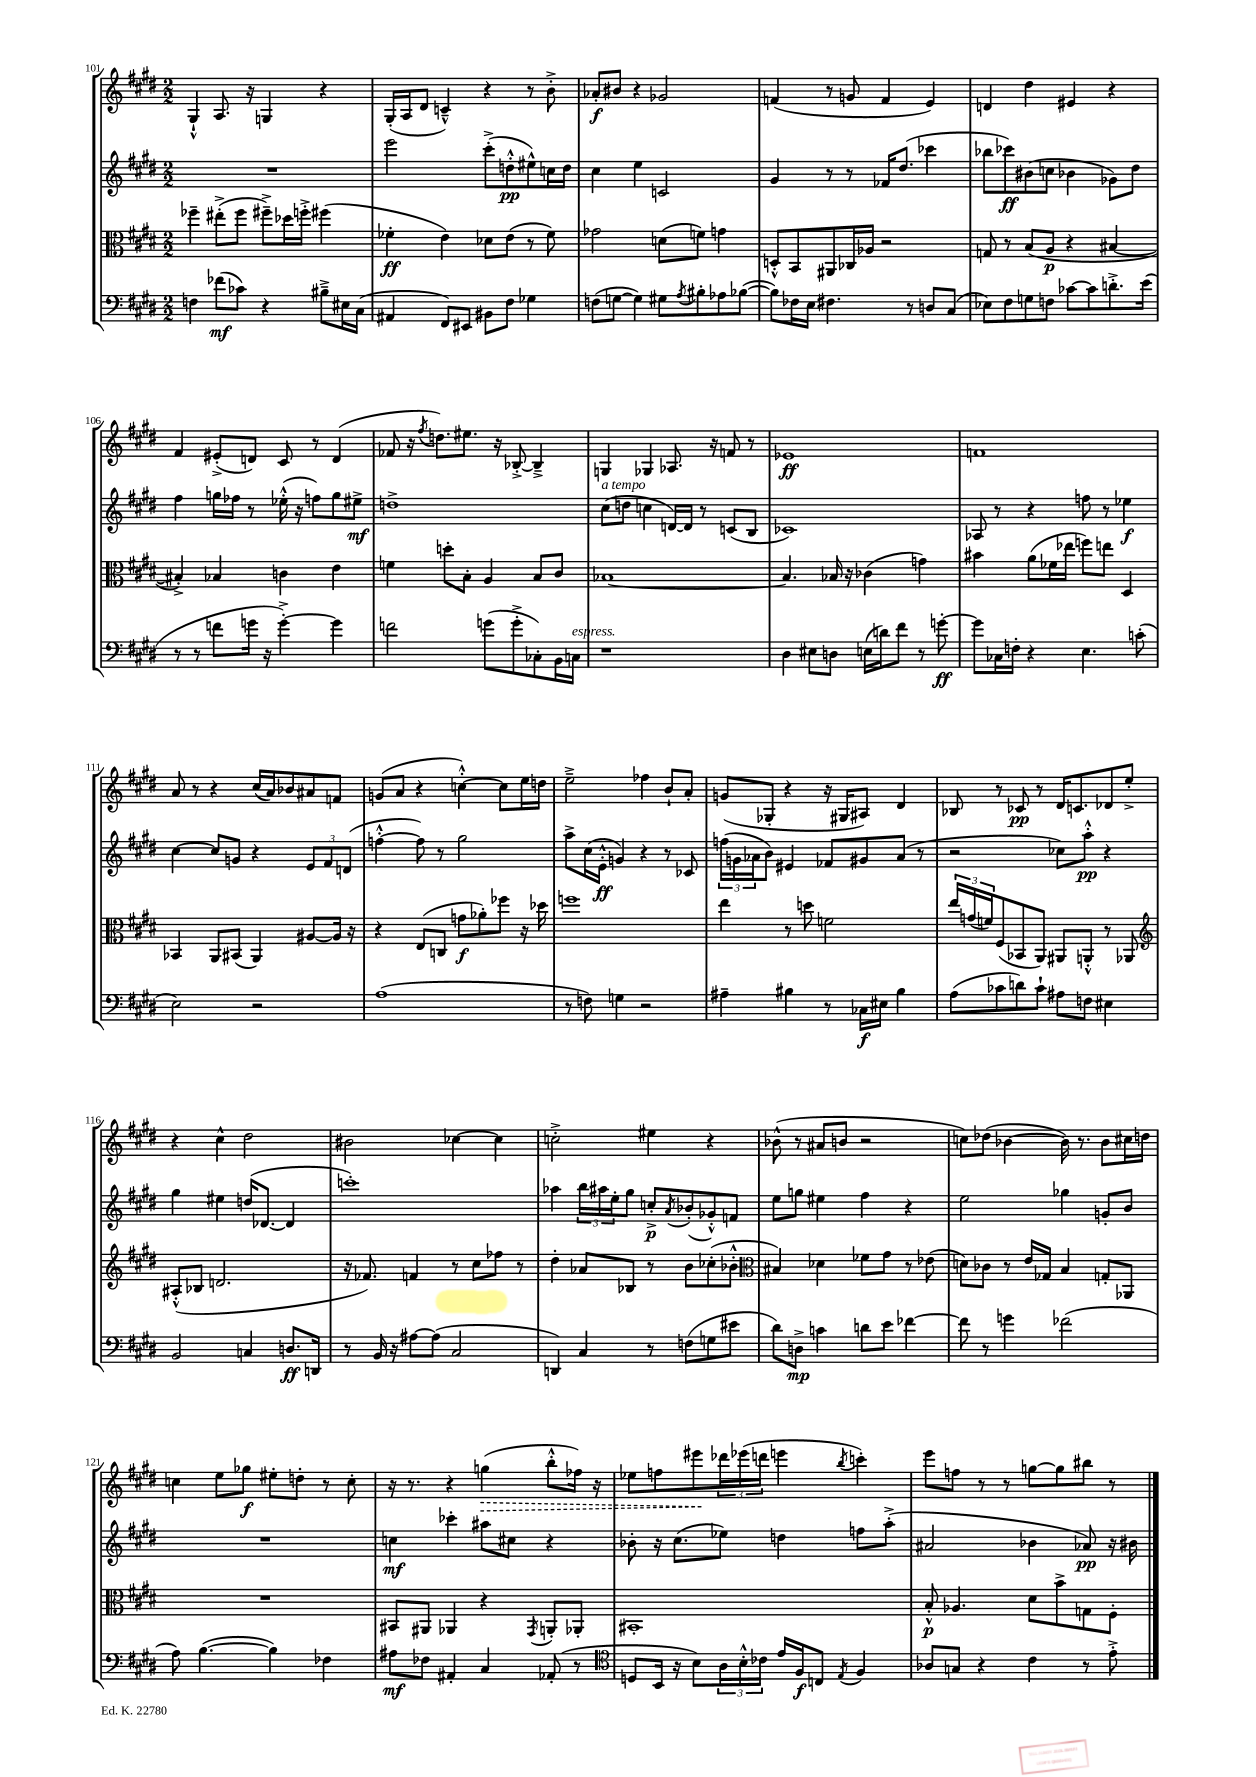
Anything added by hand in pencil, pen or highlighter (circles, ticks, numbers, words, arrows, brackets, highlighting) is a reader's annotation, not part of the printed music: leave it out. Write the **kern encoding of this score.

**kern	**dynam	**kern	**dynam	**kern	**dynam	**kern	**dynam
*part4	*part4	*part3	*part3	*part2	*part2	*part1	*part1
*staff4	*staff4	*staff3	*staff3	*staff2	*staff2	*staff1	*staff1
*clefF4	*	*clefC3	*	*clefG2	*	*clefG2	*
*k[f#c#g#d#]	*	*k[f#c#g#d#]	*	*k[f#c#g#d#]	*	*k[f#c#g#d#]	*
*M2/2	*	*M2/2	*	*M2/2	*	*M2/2	*
=101	=101	=101	=101	=101	=101	=101	=101
4Fn\	.	4ff-X~\	.	1r	.	4G#`^^/	.
(8f-X\L	mf	(8ee#X'^\L	.	.	.	8.A/	.
8c-X\J)	.	8ff-\J	.	.	.	.	.
.	.	.	.	.	.	16r	.
4r	.	8ff#X~^\L)	.	.	.	4Gn/	.
.	.	16dd-X\L	.	.	.	.	.
.	.	16ffn'^\JJ	.	.	.	.	.
8B#X~^\L	.	(4ff#X\	.	.	.	4r	.
16E#X\L	.	.	.	.	.	.	.
(16C#\JJ	.	.	.	.	.	.	.
=102	=102	=102	=102	=102	=102	=102	=102
4AA#X/	.	4f-X'\	ff	2eee\	.	(16G#'/LL	.
.	.	.	.	.	.	16A/J	.
.	.	.	.	.	.	8d#/J	.
8FF#/L)	.	4e\)	.	.	.	4cn~^^/)	.
8EE#X/J	.	.	.	.	.	.	.
8BB#X\L	.	8d-X\L	.	(8ccc#'^\L	.	4r	.
8F#\J	.	(8e\J	.	8ddn'^^\	pp	.	.
4G-X\	.	8r	.	8ee#X^^\)	.	8r	.
.	.	8f-\)	.	16ccn\L	.	8b'^\	.
.	.	.	.	16dd\JJ	.	.	.
=103	=103	=103	=103	=103	=103	=103	=103
(8Fn\L	.	2g-X\	.	4cc#\	.	8a-X'/L	f
[8Gn\J	.	.	.	.	.	8b#X/J	.
4G\])	.	.	.	4ee\	.	4r	.
8G#X\L	.	(8dn\L	.	2cn/	.	2g-X/	.
8qA/	.	.	.	.	.	.	.
8B#X'\	.	8fn\J)	.	.	.	.	.
8A-X\	.	4gn\	.	.	.	.	.
([8B-X\J	.	.	.	.	.	.	.
=104	=104	=104	=104	=104	=104	=104	=104
8B-\L])	.	8Dn'^^/L	.	4g#/	.	(4fn/	.
16F-X\L	.	8BB/	.	.	.	.	.
16E\JJ	.	.	.	.	.	.	.
4.F#X\	.	8AA#X/	.	8r	.	8r	.
.	.	16C-X/L	.	8r	.	8gn/	.
.	.	16A-X/JJ	.	.	.	.	.
.	.	2r	.	16f-X/KL	.	4f/	.
.	.	.	.	(8.dd#/J	.	.	.
8r	.	.	.	.	.	.	.
8Dn/L	.	.	.	4ccc-X\	.	4e/)	.
(8C#/J	.	.	.	.	.	.	.
=105	=105	=105	=105	=105	=105	=105	=105
8E-X\L)	.	8Gn/	.	8bb-X\L	.	4dn/	.
8F#\	.	8r	.	8ccc-X\)	ff	.	.
8Gn\	.	(8B/L	.	(8b#X\	.	4dd#\	.
8Fn\J	.	8A/J	p	8ccn\J	.	.	.
[8c-X\L	.	4r	.	4b-X\	.	4e#X/	.
8c-\]	.	.	.	.	.	.	.
8.dn'^\	.	[4B#X/	.	8g-X\L)	.	4r	.
.	.	.	.	8dd#\J	.	.	.
(16e\Jk	.	.	.	.	.	.	.
!!LO:LB:g=z
=106	=106	=106	=106	=106	=106	=106	=106
8r	.	4B#X'^/])	.	4ff#\	.	4f#/	.
8r	.	.	.	.	.	.	.
8fn\L	.	4B-X/	.	16ggn\LL	.	(8e#X'^/L	.
.	.	.	.	16ff-X\JJ	.	.	.
16gn\Jk	.	.	.	8r	.	8dn/J)	.
16r	.	.	.	.	.	.	.
[4g'^\)	.	4cn\	.	(16ee-X'^^\	.	8c#/	.
.	.	.	.	16r	.	.	.
.	.	.	.	8ffn\L)	.	8r	.
4g\]	.	4e\	.	8gg\	.	(4d/	.
.	.	.	.	8ee#X^\J	mf	.	.
=107	=107	=107	=107	=107	=107	=107	=107
2fn\	.	4fn\	.	1ddn^	.	8f-X/	.
.	.	.	.	.	.	16r	.
.	.	.	.	.	.	8qff#/	.
.	.	.	.	.	.	8.ddn\L)	.
.	.	8ddn'\L	.	.	.	.	.
.	.	8B'\J	.	.	.	8.ee#X\J	.
(8gn\L	.	4A/	.	.	.	.	.
.	.	.	.	.	.	16r	.
8g'^\	.	.	.	.	.	[8B-X'^/	.
8C-X'\)	.	8B/L	.	.	.	4B-~^/]	.
16BB\L	.	8c#/J	.	.	.	.	.
!LO:TX:a:i:t=espress.	!	!	!	!	!	!	!
16Cn\JJ	.	.	.	.	.	.	.
=108	=108	=108	=108	=108	=108	=108	=108
!	!	!	!	!LO:TX:a:i:t=a tempo	!	!	!
1r	.	[1B-X	.	(8cc#\L	.	4Gn/	.
.	.	.	.	8ddn\J	.	.	.
.	.	.	.	4ccn\	.	4G-X/	.
.	.	.	.	[16dn/LL)	.	8.A-X/	.
.	.	.	.	16d/JJ]	.	.	.
.	.	.	.	8r	.	.	.
.	.	.	.	.	.	16r	.
.	.	.	.	(8cn/L	.	8fn/	.
.	.	.	.	8B/J	.	8r	.
=109	=109	=109	=109	=109	=109	=109	=109
4D#\	.	4.B-/]	.	1c-X)	.	1e-X	ff
8E#X\L	.	.	.	.	.	.	.
8Dn\J	.	16B-X/	.	.	.	.	.
.	.	16r	.	.	.	.	.
(16En\LL	.	(4c-X\	.	.	.	.	.
16dn\J)	.	.	.	.	.	.	.
8f#\J	.	.	.	.	.	.	.
8r	.	4gn\)	.	.	.	.	.
[8gn'\	ff	.	.	.	.	.	.
=110	=110	=110	=110	=110	=110	=110	=110
8g\L]	.	4b#X\	.	8A-X/	.	1fn	.
16C-X\L	.	.	.	8r	.	.	.
16Fn'\JJ	.	.	.	.	.	.	.
4r	.	(8a\L	.	4r	.	.	.
.	.	16f-X\L	.	.	.	.	.
.	.	16ee-X\JJ	.	.	.	.	.
4.E\	.	8ffn\L)	.	8ffn\	.	.	.
.	.	8een\J	.	8r	.	.	.
.	.	4D#/	.	4ee-X\	f	.	.
(8cn'\	.	.	.	.	.	.	.
!!LO:LB:g=z
=111	=111	=111	=111	=111	=111	=111	=111
2E\)	.	4BB-X/	.	[4cc#\	.	8a/	.
.	.	.	.	.	.	8r	.
.	.	8AA/L	.	8cc#/L]	.	4r	.
.	.	(8BB#X/J	.	8gn/J	.	.	.
2r	.	4AA/)	.	4r	.	(16cc#/LL	.
.	.	.	.	.	.	16a/J)	.
.	.	.	.	.	.	8b-X/	.
.	.	[8A#X/L	.	12e/L	.	8a#X/	.
.	.	.	.	12f#/	.	.	.
.	.	16A#/Jk]	.	.	.	8fn/J	.
.	.	.	.	(12dn/J	.	.	.
.	.	16r	.	.	.	.	.
=112	=112	=112	=112	=112	=112	=112	=112
(1A	.	4r	.	[4ffn'^^\	.	(8gn/L	.
.	.	.	.	.	.	8a/J	.
.	.	(8E/L	.	8ff\])	.	4r	.
.	.	8Cn/J	.	8r	.	.	.
.	.	8gn\L	f	2gg#\	.	[4ccn'^^\)	.
.	.	8a-X'\)	.	.	.	.	.
.	.	8ff-X\J	.	.	.	8cc\L]	.
.	.	16r	.	.	.	16ee\L	.
.	.	16dd-X\	.	.	.	16ddn\JJ	.
=113	=113	=113	=113	=113	=113	=113	=113
8r	.	1ffn	.	8aa^\L	.	2ee~^\	.
8Fn\)	.	.	.	(16cc#\L	.	.	.
.	.	.	.	16e'^^\JJ	ff	.	.
4Gn\	.	.	.	4gn/)	.	.	.
2r	.	.	.	4r	.	4ff-X\	.
.	.	.	.	8r	.	8b`/L	.
.	.	.	.	8c-X/	.	8a'/J	.
=114	=114	=114	=114	=114	=114	=114	=114
4A#X~\	.	4ee\	.	(24ffn\LL	.	(8gn/L	.
.	.	.	.	24gn\	.	.	.
.	.	.	.	24a-X\J	.	.	.
.	.	.	.	8b\J)	.	8G-X'/J	.
4B#X\	.	8r	.	4e#X/	.	4r	.
.	.	8ddn\	.	.	.	.	.
8r	.	2fn\	.	8f-X/L	.	16r	.
.	.	.	.	.	.	16G#X/KL	.
16C-X\LL	f	.	.	8g#X/	.	8A#X/J)	.
16E#X\JJ	.	.	.	.	.	.	.
4B#\	.	.	.	(8a-/J	.	4d#/	.
.	.	.	.	8r	.	.	.
=115	=115	=115	=115	=115	=115	=115	=115
(8A\L	.	24ee/LL	.	2r	.	8B-X/	.
.	.	(24gn/	.	.	.	.	.
.	.	24fn/J)	.	.	.	.	.
8c-X\	.	(8F#/	.	.	.	8r	.
8dn\)	.	8BB-X/	.	.	.	8c-X/	pp
8c-`\J	.	8AA/J)	.	.	.	8r	.
8A#X\L	.	8AA#X/L	.	8cc-X\L)	.	16d#/KL	.
.	.	.	.	.	.	8.cn/	.
8Fn\J	.	8AAn'^^/J	.	8aa'^^\J	pp	.	.
4E#X\	.	8r	.	4r	.	8d-X/	.
.	.	8AA-X/	.	.	.	8ee'^/J	.
!!LO:LB:g=z
=116	=116	=116	=116	=116	=116	=116	=116
*	*	*clefG2	*	*	*	*	*
2BB/	.	(8A#X'^^/L	.	4gg#\	.	4r	.
.	.	8B-X/J	.	.	.	.	.
.	.	2.dn/	.	4ee#X\	.	4cc#^^\	.
4Cn/	.	.	.	(16ddn/KL	.	2dd#\	.
.	.	.	.	[8.d-X/J	.	.	.
8.Dn/L	ff	.	.	4d-/]	.	.	.
16DDn/Jk	.	.	.	.	.	.	.
=117	=117	=117	=117	=117	=117	=117	=117
8r	.	16r	.	1cccn')	.	2b#X\	.
.	.	8.f-X/)	.	.	.	.	.
16BB/	.	.	.	.	.	.	.
16r	.	.	.	.	.	.	.
[8A#X\L	.	4fn/	.	.	.	.	.
(8A#\J]	.	.	.	.	.	.	.
2C#/	.	8r	.	.	.	[4cc-X\	.
.	.	8cc#\L	.	.	.	.	.
.	.	8ff-X\J	.	.	.	4cc-\]	.
.	.	8r	.	.	.	.	.
=118	=118	=118	=118	=118	=118	=118	=118
4DDn/)	.	4dd#'\	.	4aa-X\	.	2ccn'^\	.
4C#/	.	8a-X/L	.	24bb\LL	.	.	.
.	.	.	.	24aa#X\	.	.	.
.	.	.	.	24ee'\J	.	.	.
.	.	8B-X/J	.	8gg#\J	.	.	.
8r	.	8r	.	8ccn'^/L	p	4ee#X\	.
.	.	.	.	8qa/	.	.	.
(8Fn\L	.	8b\L	.	(8b-X'/	.	.	.
8Gn\	.	(8cc-X'\	.	8g-X'^^/)	.	4r	.
8e#X\J	.	8b-X'^^\J	.	8fn/J	.	.	.
=119	=119	=119	=119	=119	=119	=119	=119
*	*	*clefC3	*	*	*	*	*
8d#\L)	.	4B#X/)	.	8ee\L	.	(8b-X^^\	.
8Dn^\J	mp	.	.	8ggn\J	.	8r	.
4cn\	.	4d-X\	.	4ee#X\	.	8a#X/L	.
.	.	.	.	.	.	8bn/J	.
8dn\L	.	8f-X\L	.	4ff#\	.	2r	.
8e\J	.	8g#\J	.	.	.	.	.
[4f-X\	.	8r	.	4r	.	.	.
.	.	(8e-X\	.	.	.	.	.
=120	=120	=120	=120	=120	=120	=120	=120
8f-\]	.	8dn\L)	.	2ee\	.	8ccn\L)	.
8r	.	8c-X\J	.	.	.	(8dd-X\J	.
4gn\	.	8r	.	.	.	[4b-X\	.
.	.	16e/LL	.	.	.	.	.
.	.	16G-X/JJ	.	.	.	.	.
(2f-X\	.	4B/	.	4gg-X\	.	16b-\])	.
.	.	.	.	.	.	8.r	.
.	.	8Gn'/L	.	8gn'/L	.	8b-\L	.
.	.	8AA-X/J	.	8b/J	.	16cc#X\L	.
.	.	.	.	.	.	16ddn\JJ	.
!!LO:LB:g=z
=121	=121	=121	=121	=121	=121	=121	=121
8A\)	.	1r	.	1r	.	4ccn\	.
([4.B\	.	.	.	.	.	.	.
.	.	.	.	.	.	8ee\L	.
.	.	.	.	.	.	8gg-X\J	f
4B\])	.	.	.	.	.	8ee#X'\L	.
.	.	.	.	.	.	8ddn'\J	.
4F-X\	.	.	.	.	.	8r	.
.	.	.	.	.	.	8cc'\	.
=122	=122	=122	=122	=122	=122	=122	=122
8A#X\L	mf	8BB#X/L	.	4ccn\	mf	16r	.
.	.	.	.	.	.	8.r	.
8F-X\J	.	8AA#X/J	.	.	.	.	.
4AA#X'/	.	4AA-X/	.	4ccc-X'\	.	4r	.
!	!	!	!	!	!	!	!LO:HP:b
4C#/	.	4r	.	8aa#X\L	.	(4ggn\	>
.	.	.	.	8cc#X\J	.	.	.
.	.	8qGG#/	.	.	.	.	.
(8AA-X'/	.	8AAn'/L	.	4r	.	8bb'^^\L	.
8r	.	8AA-X'/J	.	.	.	16ff-X\Jk)	.
.	.	.	.	.	.	16r	.
=123	=123	=123	=123	=123	=123	=123	=123
*clefC4	*	*	*	*	*	*	*
8Dn/L	.	1BB#X'	.	8b-X'\	.	8ee-X\L	.
16BB/Jk	.	.	.	16r	.	8ffn\	.
16r	.	.	.	(8.cc#\L	.	.	.
8B\L)	.	.	.	.	.	8eee#X\	.
24A\L	.	.	.	8ee-X\J)	.	24ddd-X\L	]
24B'^^\	.	.	.	.	.	(24eee-X\	.
24c-X\JJ	.	.	.	.	.	24dddn\JJ	.
16e/LL	.	.	.	4ddn\	.	4eeen\	.
16F#/J	f	.	.	.	.	.	.
8Cn/J	.	.	.	.	.	.	.
8qE/	.	.	.	.	.	8qbb/	.
4F#/	.	.	.	8ffn\L	.	4cccn'\)	.
.	.	.	.	(8aa'^\J	.	.	.
=124	=124	=124	=124	=124	=124	=124	=124
8A-X/L	.	8B'^^/	p	2a#X/	.	8eee\L	.
8Gn/J	.	4.A-X/	.	.	.	8ffn\J	.
4r	.	.	.	.	.	8r	.
.	.	.	.	.	.	8r	.
4c#\	.	8d#\L	.	4b-X\	.	[8ggn\L	.
.	.	8b^\	.	.	.	8gg\]	.
8r	.	8Gn\	.	8a-X/)	pp	8bb#X\J	.
8e'^\	.	8F#'\J	.	16r	.	8r	.
.	.	.	.	16b#X\	.	.	.
==	==	==	==	==	==	==	==
*-	*-	*-	*-	*-	*-	*-	*-
